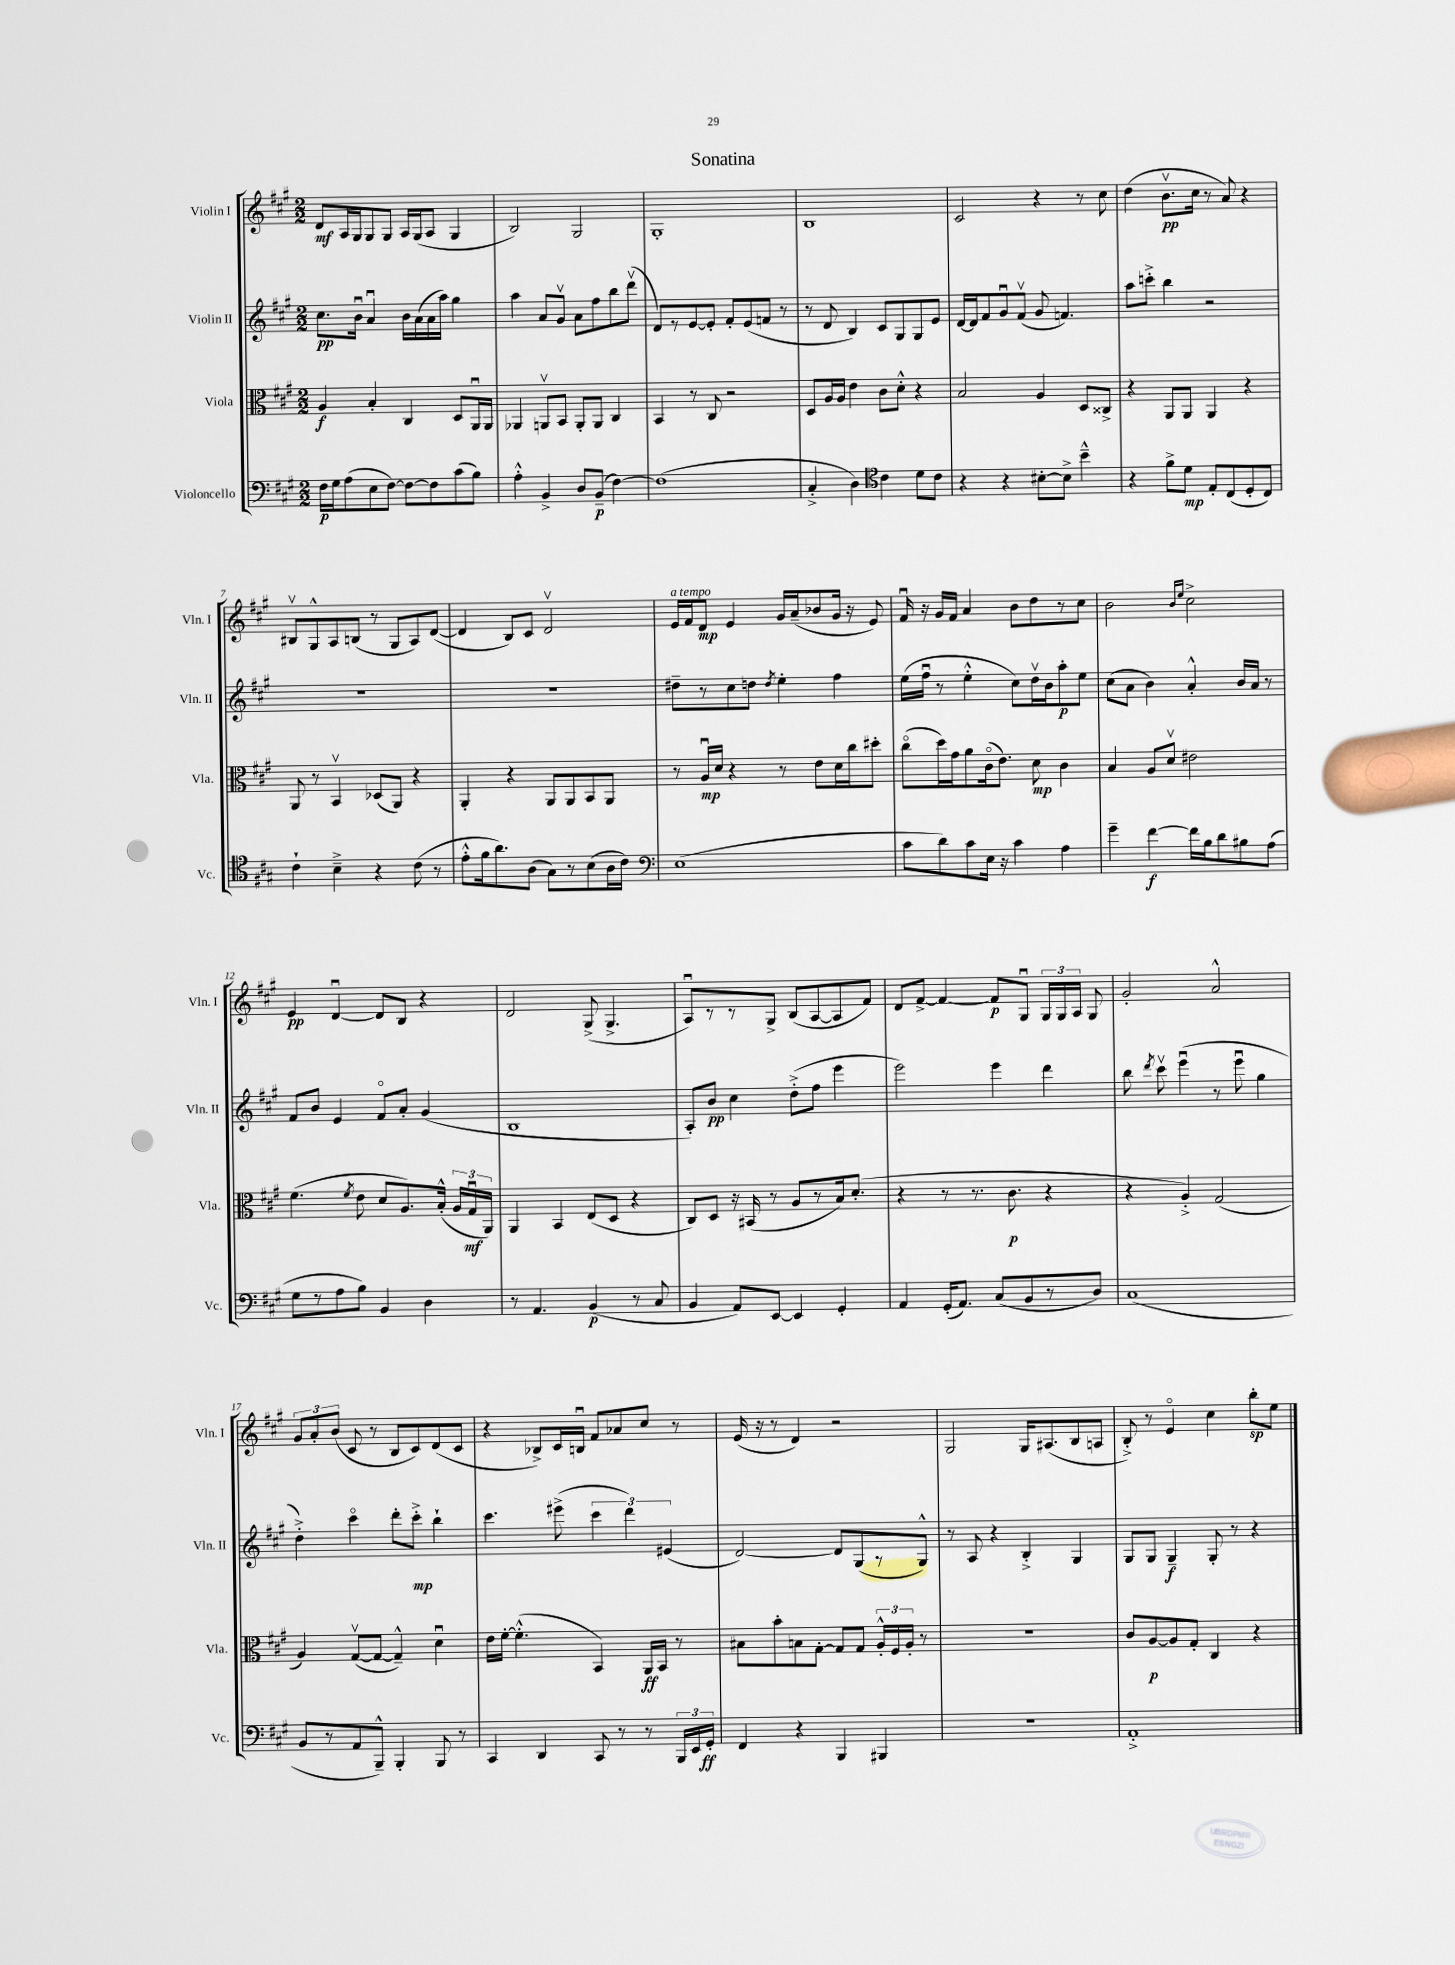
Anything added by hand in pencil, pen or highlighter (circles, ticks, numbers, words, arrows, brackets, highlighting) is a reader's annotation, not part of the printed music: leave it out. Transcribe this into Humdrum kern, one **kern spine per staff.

**kern	**kern	**kern	**kern
*staff4	*staff3	*staff2	*staff1
*clefF4	*clefC3	*clefG2	*clefG2
*k[f#c#g#]	*k[f#c#g#]	*k[f#c#g#]	*k[f#c#g#]
*M2/2	*M2/2	*M2/2	*M2/2
16F#\LL	4A/	8.cc#\L	8d/L
16G#\J	.	.	.
(8A\	.	.	16A/L
.	.	16bu\Jk	16G#/J
8E\	4B'/	4au/	8G#/
[8F#\J)	.	.	8G#/J
8F#\_L	4C#/	16b\LL	16A/LL
.	.	(16a\	(16G#/J
8F#\]	.	16a\	8A/J
.	.	16aa\JJ)	.
(8c#\	8D/L	4gg#\	4G#/
8B\J)	16AAu/L	.	.
.	16AA/JJ	.	.
=	=	=	=
4A'^^\	4AA-/	4aa\	2B/)
4BB^/	8AAv/L	8a/L	.
.	8BB/J	8g#v/J	.
8D/L	8AA'/L	8a\L	2G#/
(8BB~/J	8AA/J	8ff#\	.
[4F#\)	4C#/	8bb\	.
.	.	(8dddv\J	.
=	=	=	=
(1F#]	4BB/	8d/L)	1G#'
.	.	8r	.
.	8r	[8e/	.
.	8C#/	8e'/]J	.
.	2r	8f#'/L	.
.	.	(8e/	.
.	.	8f/J	.
.	.	8r	.
=	=	=	=
4C#'^/	8D/L	8r	1B
.	16A/L	8d/	.
.	16A/JJ	.	.
4D\)	4e\	4B/)	.
*clefC4	*	*	*
4c#\	8c#\L	8c#/L	.
.	8d'^^\J	8G#/	.
8d\L	4r	8G#/	.
8c#\J	.	8e/J	.
=	=	=	=
4r	2B/	[16d/LL	2c#/
.	.	16d/]J	.
.	.	8f#/	.
4r	.	8g#u/	.
.	.	(8f#v/J	.
[8B#'\L	4A/	8g#/	4r
8B#^\]J	.	4.f/)	.
4b~^^\	8D/L	.	8r
.	8C##^/J	.	8cc#\
=	=	=	=
4r	4r	8aa\L	(4dd\
.	.	8ccc'^\J	.
8f#^\L	8AA/L	4bb\	8.bv\L
8d\J	8AA/J	.	.
.	.	.	16cc#\Jk
8E'/L	4AA/	2r	8r
(8C#/	.	.	8a/)
8D'/	4r	.	4r
8C#/J)	.	.	.
=	=	=	=
4c#`\	8AA/	1r	8B#v/L
.	8r	.	8G#^^/
4B~^\	4BBv/	.	8A/
.	.	.	(8B/J
4r	(8D-/L	.	8r
.	8AA/J)	.	8G#/L
(8c#\	4r	.	8A/)
8r	.	.	([8d/J
=	=	=	=
8e'^^\L	4AA'/	1r	4d/]
16f#\k	.	.	.
8.a\)	.	.	.
.	4r	.	8B/L)
(8A\J	.	.	8c#/J
8G#\L)	8AA/L	.	2dv/
8r	8AA/	.	.
(8B\	8BB/	.	.
16A\L	8AA/J	.	.
16c#\JJ)	.	.	.
=	=	=	=
*clefF4	*	*	*
(1E	8r	8dd#~\L	16e/LL
.	.	.	16f#/J
.	16Au/LL	8r	8d/J
.	16d/JJ	.	.
.	4r	8cc#\	4e/
.	.	8dd\J	.
.	.	8qdd/	.
.	8r	4ee'\	16g#/LL
.	.	.	(16a~/J
.	8e\L	.	8b-/
.	16d\L	4ff#\	16g#/Jk
.	16cc#\J	.	16r
.	8dd#'\J	.	8e/)
=	=	=	=
8c#\L	(8cc#o\L	(16ee\LL	16f#u/
.	.	16ff#u\JJ	16r
8d\)	16dd\L)	8r	16g#/LL
.	16g#\J	.	16f#/JJ
8c#\	8a\	4ee'^^\	4a/
16E\Jk	(16c#o\k	.	.
16r	8.e\J)	.	.
4c#\	.	8cc#\L)	8b\L
.	8d\	16ddv\L	8dd\
.	.	16b\J	.
4A\	4c#\	8aa'\	8r
.	.	8ee\J	8cc#\J
=	=	=	=
4g#~\	4B/	(8cc#\L	2b\
.	.	8a\J	.
[4f#\	8A/L	4b\)	.
.	8dv/J	.	.
.	.	.	16qqb/LL
.	.	.	16qqee/JJ
16f#\]LL	2e#\	4a'^^/	2cc#^\
16B\J	.	.	.
8d\	.	.	.
8B#\	.	16b/LL	.
.	.	16a/JJ	.
(8A\J	.	8r	.
=	=	=	=
8G#\L	(4.f#\	8f#/L	4e/
8r	.	8b/J	.
8A\	.	4e/	[4du/
.	8qf#/	.	.
8B\J)	8e\	.	.
4BB/	8d/L	8f#o/L	8d/]L
.	8.A/)	8a'/J	8B/J
4D\	.	(4g#/	4r
.	(16B'^^/Jk	.	.
.	24A/LL	.	.
.	24G#u/	.	.
.	24AA/JJ)	.	.
=	=	=	=
8r	4AA/	1B	2d/
4.AA/	.	.	.
.	4BB/	.	.
(4BB/	(8E/L	.	(8G#^/
.	8D/J	.	4.G#^/
8r	4r	.	.
8C#/	.	.	.
=	=	=	=
4BB/	8C#/L)	8A'/L)	8Au/L)
.	8D/J	8b/J	8r
8AA/L)	16r	4cc#\	8r
.	(16BB#/	.	.
[8EE/J	8r	.	8G#^/J
4EE/]	8A/L	(8dd'^\L	(8B/L
.	8r	8ff#\J	[8A/
4GG#'/	16B/k)	4eee\	8A/]
.	(8.d'/J	.	.
.	.	.	8f#/J)
=	=	=	=
4AA/	4r	2eee\)	8d/L
.	.	.	[8f#^/J
(16GG#'/LK	8r	.	4f#/_
8.AA/J)	.	.	.
.	8.r	.	.
(8C#/L	.	4eee\	8f#/]L
.	8.c#\	.	.
8BB/	.	.	8G#u/J
8r	4r	4ddd\	24G#/LL
.	.	.	24G#/
.	.	.	24A/JJ
8D/J)	.	.	8G#/
=	=	=	=
(1C#	4r	8bb\	2g#'/
.	.	8qddd/	.
.	.	8ccc#v\	.
.	4A'^/)	(4eeeu\	.
.	(2G#/	8r	2a^^/
.	.	8eeeu\	.
.	.	4gg#\	.
=	=	=	=
8BB/L	4A/)	4dd'^\)	12g#/L
.	.	.	12a'/
8r	.	.	.
.	.	.	(12b/J
8AA/	([8G#v/L	4ccc#o\	8c#/
8BBB~^^/J)	8G#/_J	.	8r
4BBB'/	4G#~^^/])	8ddd'\L	8B/L
.	.	8ccc#'^\J	8c#/)
8BBB/	4du\	4bb`\	(8d/
8r	.	.	8c#/J
=	=	=	=
4CC#/	16e\LL	4.ccc#\	4r
.	[16f#'\JJ	.	.
.	(4.f#'^^\]	.	.
4DD/	.	.	8B-^/L)
.	.	(8eee#^\	16c#/L
.	.	.	16Bu/JJ
8CC#/	4BB/)	6ccc#\	8f#/L
8r	.	.	8a-/
.	.	6ddd\)	.
8r	16AA/LL	.	8cc#/J
.	16BB/JJ	.	.
.	.	(6e#/	.
24BBB/LL	8r	.	8r
24EE/	.	.	.
24GG#'/JJ	.	.	.
=	=	=	=
4FF#/	8B#\L	[2d/)	(16e/
.	.	.	16r
.	8b'\	.	8r
4r	8B\	.	4d/)
.	[8G#'\J	.	.
4BBB/	8G#/]L	8d/]L	2r
.	8G#/J	(8G#/	.
4BBB#/	24A'^^/LL	8r	.
.	24F#/	.	.
.	24A'/JJ	.	.
.	8r	8G#^^/J)	.
=	=	=	=
1r	1r	8r	2G#/
.	.	8A/	.
.	.	4r	.
.	.	4B'^/	16G#/LK
.	.	.	(8.A#/
.	.	4G#/	8B/
.	.	.	8A/J
=	=	=	=
1AA'^	8c#/L	8G#/L	8B'^/)
.	[8A/	8G#/J	8r
.	8A/]	4G#~/	4eo/
.	8G#'/J	.	.
.	4C#/	8G#'/	4cc#\
.	.	8r	.
.	4r	4r	8bb'\L
.	.	.	8ee\J
==	==	==	==
*-	*-	*-	*-
